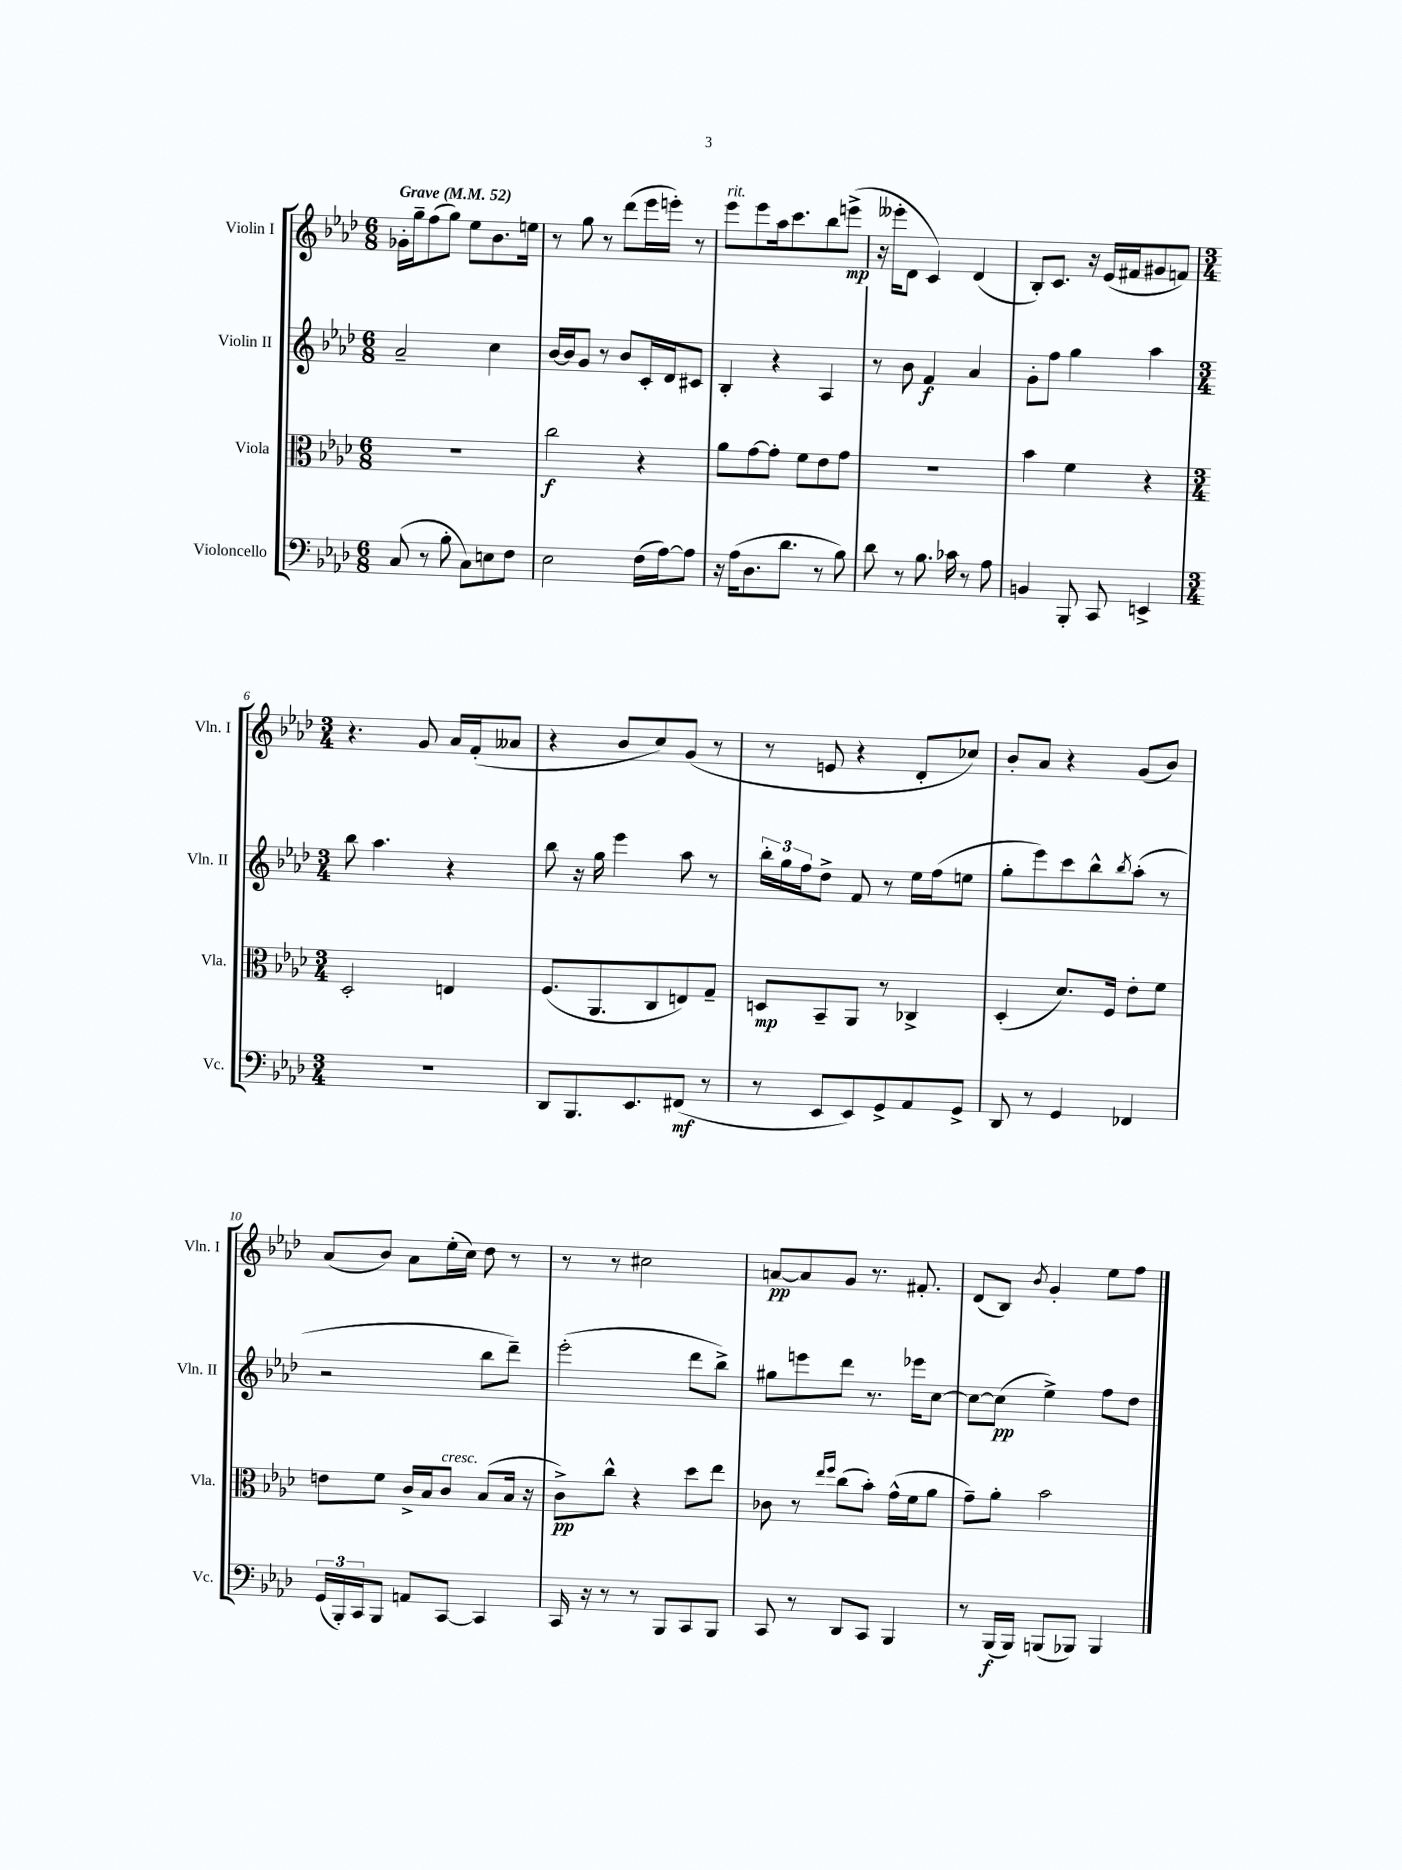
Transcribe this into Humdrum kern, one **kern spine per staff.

**kern	**dynam	**kern	**dynam	**kern	**dynam	**kern	**dynam
*part4	*part4	*part3	*part3	*part2	*part2	*part1	*part1
*staff4	*staff4	*staff3	*staff3	*staff2	*staff2	*staff1	*staff1
*I"Violoncello	*	*I"Viola	*	*I"Violin II	*	*I"Violin I	*
*I'Vc.	*	*I'Vla.	*	*I'Vln. II	*	*I'Vln. I	*
*clefF4	*	*clefC3	*	*clefG2	*	*clefG2	*
*k[b-e-a-d-]	*	*k[b-e-a-d-]	*	*k[b-e-a-d-]	*	*k[b-e-a-d-]	*
*M6/8	*	*M6/8	*	*M6/8	*	*M6/8	*
*MM52	*	*MM52	*	*MM52	*	*MM52	*
=1	=1	=1	=1	=1	=1	=1	=1
!	!	!	!	!	!	!LO:TX:a:B:t=Grave	!
(8C/	.	2.r	.	2a-~/	.	16g-X'\LL	.
.	.	.	.	.	.	16gg~\J	.
8r	.	.	.	.	.	(8ff\	.
8B-'\	.	.	.	.	.	8gg\J)	.
8C\L)	.	.	.	.	.	8ee-\L	.
8En\	.	.	.	4cc\	.	8.b-\	.
8F\J	.	.	.	.	.	.	.
.	.	.	.	.	.	16een\Jk	.
=2	=2	=2	=2	=2	=2	=2	=2
2E-\	.	2cc\	f	[16b-/LL	.	8r	.
.	.	.	.	16b-/J]	.	.	.
.	.	.	.	8g/J	.	8gg\	.
.	.	.	.	8r	.	8r	.
.	.	.	.	8b-/L	.	(8ddd-\L	.
(16F\LL	.	4r	.	16c'/L	.	16eee-\L	.
[16A-\J)	.	.	.	16d-/J	.	16eeen'\JJ)	.
8A-\J]	.	.	.	8c#X/J	.	8r	.
=3	=3	=3	=3	=3	=3	=3	=3
!	!	!	!	!	!	!LO:TX:a:i:t=rit.	!
16r	.	8a-\L	.	4B-'/	.	8eee-\L	.
(16A-\KL	.	.	.	.	.	.	.
8.D-\	.	[8g\	.	.	.	8eee-\	.
.	.	8g'\J]	.	4r	.	16aa-\k	.
8.d-\J	.	.	.	.	.	8.ccc\	.
.	.	8f\L	.	.	.	.	.
8r	.	8e-\	.	4A-/	.	8bb-\	.
8B-\)	.	8g\J	.	.	.	(8eeen^\J	mp
=4	=4	=4	=4	=4	=4	=4	=4
8d-\	.	2.r	.	8r	.	16r	.
.	.	.	.	.	.	16eee--X'\KL	.
8r	.	.	.	8b-\	.	8d-\J	.
8.B-\	.	.	.	4f/	f	4c/)	.
16c-X\	.	.	.	.	.	.	.
8r	.	.	.	4a-/	.	(4d-/	.
8A-\	.	.	.	.	.	.	.
=5	=5	=5	=5	=5	=5	=5	=5
4BBn/	.	4b-\	.	8g'\L	.	8B-'/L)	.
.	.	.	.	8ff\J	.	8.c/J	.
8BBB-'/	.	4f\	.	4gg\	.	.	.
.	.	.	.	.	.	16r	.
8CC/	.	.	.	.	.	(16e-/LL	.
.	.	.	.	.	.	16f#X/J	.
4EEn^/	.	4r	.	4aa-\	.	8g#X/	.
.	.	.	.	.	.	8fn/J)	.
!!LO:LB:g=z
=6	=6	=6	=6	=6	=6	=6	=6
*M3/4	*	*M3/4	*	*M3/4	*	*M3/4	*
2.r	.	2D-'/	.	8bb-\	.	4.r	.
.	.	.	.	4.aa-\	.	.	.
.	.	.	.	.	.	8g/	.
.	.	4En/	.	4r	.	16a-/LL	.
.	.	.	.	.	.	(16f'/J	.
.	.	.	.	.	.	8a--X/J	.
=7	=7	=7	=7	=7	=7	=7	=7
8DD-/L	.	(8.F/L	.	8bb-\	.	4r	.
8.BBB-/	.	.	.	16r	.	.	.
.	.	8.AA-/	.	16gg\	.	.	.
.	.	.	.	4eee-\	.	8b-/L	.
8.EE-/	.	.	.	.	.	.	.
.	.	8C/	.	.	.	8cc/)	.
(8FF#X/J	mf	8En/)	.	8aa-\	.	(8g/J	.
8r	.	8G~/J	.	8r	.	8r	.
=8	=8	=8	=8	=8	=8	=8	=8
8r	.	8Dn/L	mp	24bb-'\LL	.	8r	.
.	.	.	.	24gg\	.	.	.
.	.	.	.	24ff\J	.	.	.
8EE-/L	.	8BB-~/	.	8dd-^\J	.	8en/	.
8EE-/)	.	8AA-/J	.	8f/	.	4r	.
8GG^/	.	8r	.	8r	.	.	.
8AA-/	.	4C-X^/	.	16ee-\LL	.	8d-'/L	.
.	.	.	.	(16ff\J	.	.	.
8GG^/J	.	.	.	8een\J	.	8cc-X/J)	.
=9	=9	=9	=9	=9	=9	=9	=9
8DD-/	.	(4D-'/	.	8gg'\L	.	8b-'/L	.
8r	.	.	.	8eee-\)	.	8a-/J	.
4GG/	.	8.d-/L)	.	8ccc\	.	4r	.
.	.	.	.	8bb-^^\	.	.	.
.	.	16F/Jk	.	.	.	.	.
.	.	.	.	8qbb-/	.	.	.
4FF-X/	.	8e-'\L	.	(8aa-'\J	.	(8g/L	.
.	.	8f\J	.	8r	.	8b-/J)	.
!!LO:LB:g=z
=10	=10	=10	=10	=10	=10	=10	=10
(24GG/LL	.	8en\L	.	2r	.	(8a-/L	.
24BBB-'/)	.	.	.	.	.	.	.
24CC/J	.	.	.	.	.	.	.
8BBB-/J	.	8f\J	.	.	.	8b-/J)	.
8AAn/L	.	16c^/LL	.	.	.	8a-\L	.
.	.	16B-/J	.	.	.	.	.
!	!	!LO:TX:a:i:t=cresc.	!	!	!	!	!
[8CC/J	.	8c/J	.	.	.	(16ee-'\L	.
.	.	.	.	.	.	16cc\JJ)	.
4CC/]	.	(8B-/L	.	8bb-\L	.	8dd-\	.
.	.	16B-/Jk	.	8ddd-~\J)	.	8r	.
.	.	16r	.	.	.	.	.
=11	=11	=11	=11	=11	=11	=11	=11
16CC/	.	8c^\L)	pp	(2eee-'\	.	8r	.
16r	.	.	.	.	.	.	.
8r	.	8cc^^\J	.	.	.	8r	.
8r	.	4r	.	.	.	2cc#X\	.
8BBB-/L	.	.	.	.	.	.	.
8CC/	.	8dd-\L	.	8ddd-\L	.	.	.
8BBB-/J	.	8ee-\J	.	8bb-^\J)	.	.	.
=12	=12	=12	=12	=12	=12	=12	=12
8CC/	.	8c-X\	.	8gg#X\L	.	[8an/L	pp
8r	.	8r	.	8eeen\	.	8a/]	.
.	.	16qqee-/LL	.	.	.	.	.
.	.	16qqff/JJ	.	.	.	.	.
8DD-/L	.	(8cc\L	.	8ddd-\J	.	8g/J	.
8CC/J	.	8b-'\J)	.	8.r	.	8.r	.
4BBB-/	.	(16g^^\LL	.	.	.	.	.
.	.	16f\J	.	16eee-X\KL	.	8.f#X'/	.
.	.	8a-\J	.	[8cc\J	.	.	.
=13	=13	=13	=13	=13	=13	=13	=13
8r	.	8g~\L)	.	8cc\L_	.	(8d-/L	.
(16BBB-/LL	f	8a-'\J	.	(8cc\J]	pp	8B-/J)	.
16BBB-/JJ)	.	.	.	.	.	.	.
.	.	.	.	.	.	8qb-/	.
(8BBBn/L	.	2b-\	.	4ee-^\)	.	4g'/	.
8BBB-X/J)	.	.	.	.	.	.	.
4BBB-/	.	.	.	8ff\L	.	8ee-\L	.
.	.	.	.	8dd-\J	.	8ff\J	.
==	==	==	==	==	==	==	==
*-	*-	*-	*-	*-	*-	*-	*-
